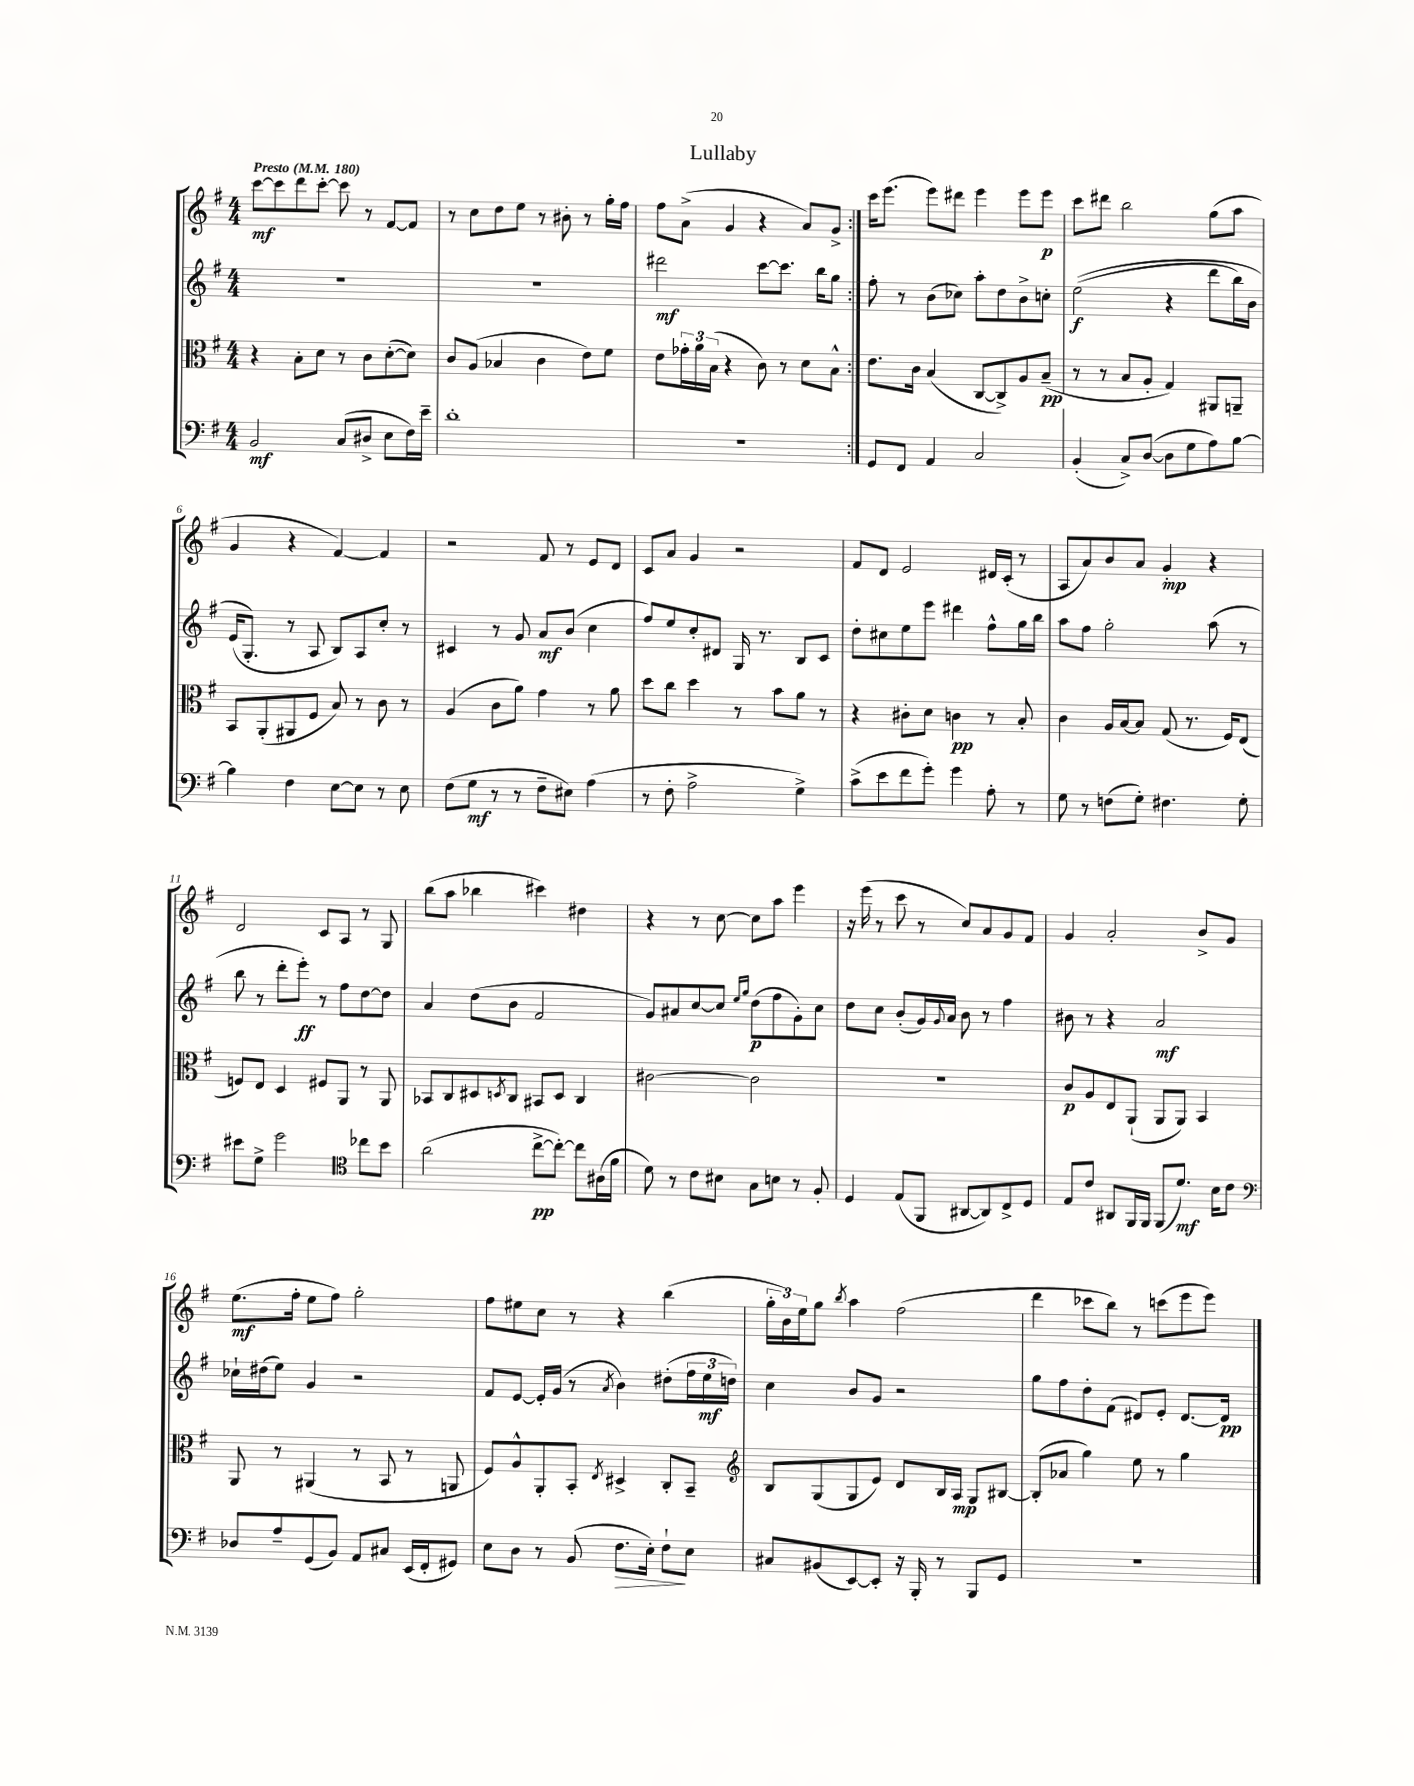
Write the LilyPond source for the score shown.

\header { title = "Lullaby" }
<<
\new StaffGroup <<
\new Staff = "s0" {
    \clef treble \key g \major \numericTimeSignature \time 4/4 \tempo "Presto" 4 = 180
    \repeat volta 2 { c'''8~\mf c'''8 d'''8 c'''8~-. c'''8 r8 fis'8~ fis'8 |
    r8 c''8 d''8 e''8 r8 bis'8-. r8 g''16-. fis''16 |
    fis''8 a'8->( g'4 r4 a'8) g'8-> | }
    c'''16 e'''8.( e'''8) dis'''8 e'''4 e'''8 e'''8\p |
    c'''8 dis'''8 b''2 g''8( a''8 |
    g'4 r4 fis'4~) fis'4 |
    r2 fis'8 r8 e'8 d'8 |
    c'8 a'8 g'4 r2 |
    fis'8 d'8 e'2 dis'16 c'16-.( r8 |
    a8 a'8) b'8 a'8 g'4-.\mp r4 |
    d'2 c'8 a8 r8 g8 |
    b''8( a''8 bes''4 cis'''4) dis''4 |
    r4 r8 c''8~ c''8 a''8 e'''4 |
    r16 e'''16( r8 c'''8 r8 c''8) a'8 g'8 fis'8 |
    g'4 a'2-. b'8-> g'8 |
    e''8.\mf( fis''16-. e''8 fis''8) g''2-. |
    fis''8 eis''8 c''8 r8 r4 b''4( |
    \tuplet 3/2 { g''16-. b'16) e''16 } g''8 \acciaccatura { b''8 } a''4 fis''2( |
    d'''4 ces'''8 b''8) r8 c'''8( e'''8 e'''8) \bar "|." |
}
\new Staff = "s1" {
    \clef treble \key g \major \numericTimeSignature \time 4/4
    \repeat volta 2 { R1 |
    R1 |
    dis'''2\mf c'''8~ c'''8. b''16 g''8 | }
    fis''8-. r8 b'8( ces''8) a''8-. d''8 b'8-> c''8-. |
    e''2\f(\( r4 d'''8 b''16) b'16 |
    e'16( g8.-.\) r8 a8 b8) a8 c''8-. r8 |
    cis'4 r8 g'8 a'8\mf b'8( c''4 |
    fis''8) e''8 c''8-. dis'8 g16 r8. b8 c'8 |
    d''8-. cis''8 e''8 e'''8 dis'''4 fis''8-^ g''16 b''16 |
    a''8 fis''8 g''2-. a''8( r8 |
    b''8 r8 d'''8-. e'''8-.\ff) r8 fis''8 d''8~ d''8 |
    a'4 d''8( b'8 fis'2 |
    g'8) ais'8 c''8~ c''8 \grace { e''16 g''16 } d''8\p( fis''8 g'8-.) c''8 |
    d''8 c''8 b'8-.( g'16) \appoggiatura { g'8 } a'16 b'8 r8 fis''4 |
    bis'8 r8 r4 a'2\mf |
    ces''16-! dis''16( e''8) g'4 r2 |
    fis'8 e'8~ e'16-. g'16( r8 \acciaccatura { a'8 } b'4) dis''8-.( \tuplet 3/2 { fis''16 e''16\mf d''16) } |
    c''4 b'8 g'8 r2 |
    g''8 fis''8 d''8-. fis'8( dis'8) e'8-. dis'8.~ dis'16\pp \bar "|." |
}
\new Staff = "s2" {
    \clef alto \key g \major \numericTimeSignature \time 4/4
    \repeat volta 2 { r4 b8-. d'8 r8 c'8 d'8~-.( d'8) |
    c'8 a8( bes4 c'4 e'8) fis'8 |
    e'8 \tuplet 3/2 { ges'16-. a'16 b16( } r4 c'8) r8 d'8 b8-^ | }
    e'8. c'16 b4( c8~ c8->) a8 b8--\pp( |
    r8 r8 b8 a8-. g4) ais,8 a,8-- |
    b,8 a,8-.( ais,8 fis8 b8) r8 c'8 r8 |
    a4( c'8 a'8) g'4 r8 a'8 |
    d''8 c''8 d''4 r8 b'8 a'8 r8 |
    r4 cis'8-. d'8 c'4\pp r8 b8-. |
    c'4 a16 b16~ b8 g8( r8. fis16) e8( |
    f8) e8 d4 fis8 a,8 r8 a,8 |
    bes,8 c8 dis8 \acciaccatura { d8 } c8 bis,8 d8 c4 |
    cis'2~ cis'2 |
    R1 |
    c'8\p a8 e8 a,8-!( a,8 a,8) b,4 |
    a,8 r8 ais,4( r8 b,8 r8 a,8 |
    fis8) a8-^ a,8-. b,8-. \acciaccatura { e8 } dis4-> c8-. b,8-- |
    \clef treble b8 g8( g8 e'8) d'8 b16 a16\mp g8 bis8~ |
    bis8-.( aes'8 g''4) e''8 r8 g''4 \bar "|." |
}
\new Staff = "s3" {
    \clef bass \key g \major \numericTimeSignature \time 4/4
    \repeat volta 2 { b,2\mf c8( dis8-> e8 fis16) e'16-- |
    d'1-. |
    R1 | }
    g,8 fis,8 a,4 c2 |
    b,4-.( c8->) d8~( d8 g8 a8) b8~ |
    b4 fis4 e8~ e8 r8 e8 |
    fis8( g8\mf r8 r8 fis8-- eis8) a4( |
    r8 fis8-. a2-> g4->) |
    c'8->( e'8 fis'8 g'8-.) g'4 a8-. r8 |
    g8 r8 f8( g8-.) fis4. g8-. |
    eis'8 g8-> g'2 \clef tenor ces''8 b'8 |
    a'2( c''8~->\pp c''8~-.) c''8 ais16( fis'16 |
    d'8) r8 c'8 bis8 g8 b8 r8 fis8-. |
    d4 e8( fis,8 ais,8~ ais,8) c8-> d8 |
    e8 c'8 ais,8 fis,16 fis,16 fis,8( d'8.\mf) b16 c'8 |
    \clef bass des8 a8-- g,8( b,8) a,8 cis8 e,16( fis,16-. gis,8) |
    e8 d8 r8 b,8( fis8.\> e16-.) fis8-!\! e8 |
    cis8 bis,8( e,8~) e,8-. r16 b,,16-. r8 b,,8 g,8 |
    r1 \bar "|." |
}
>>
>>
